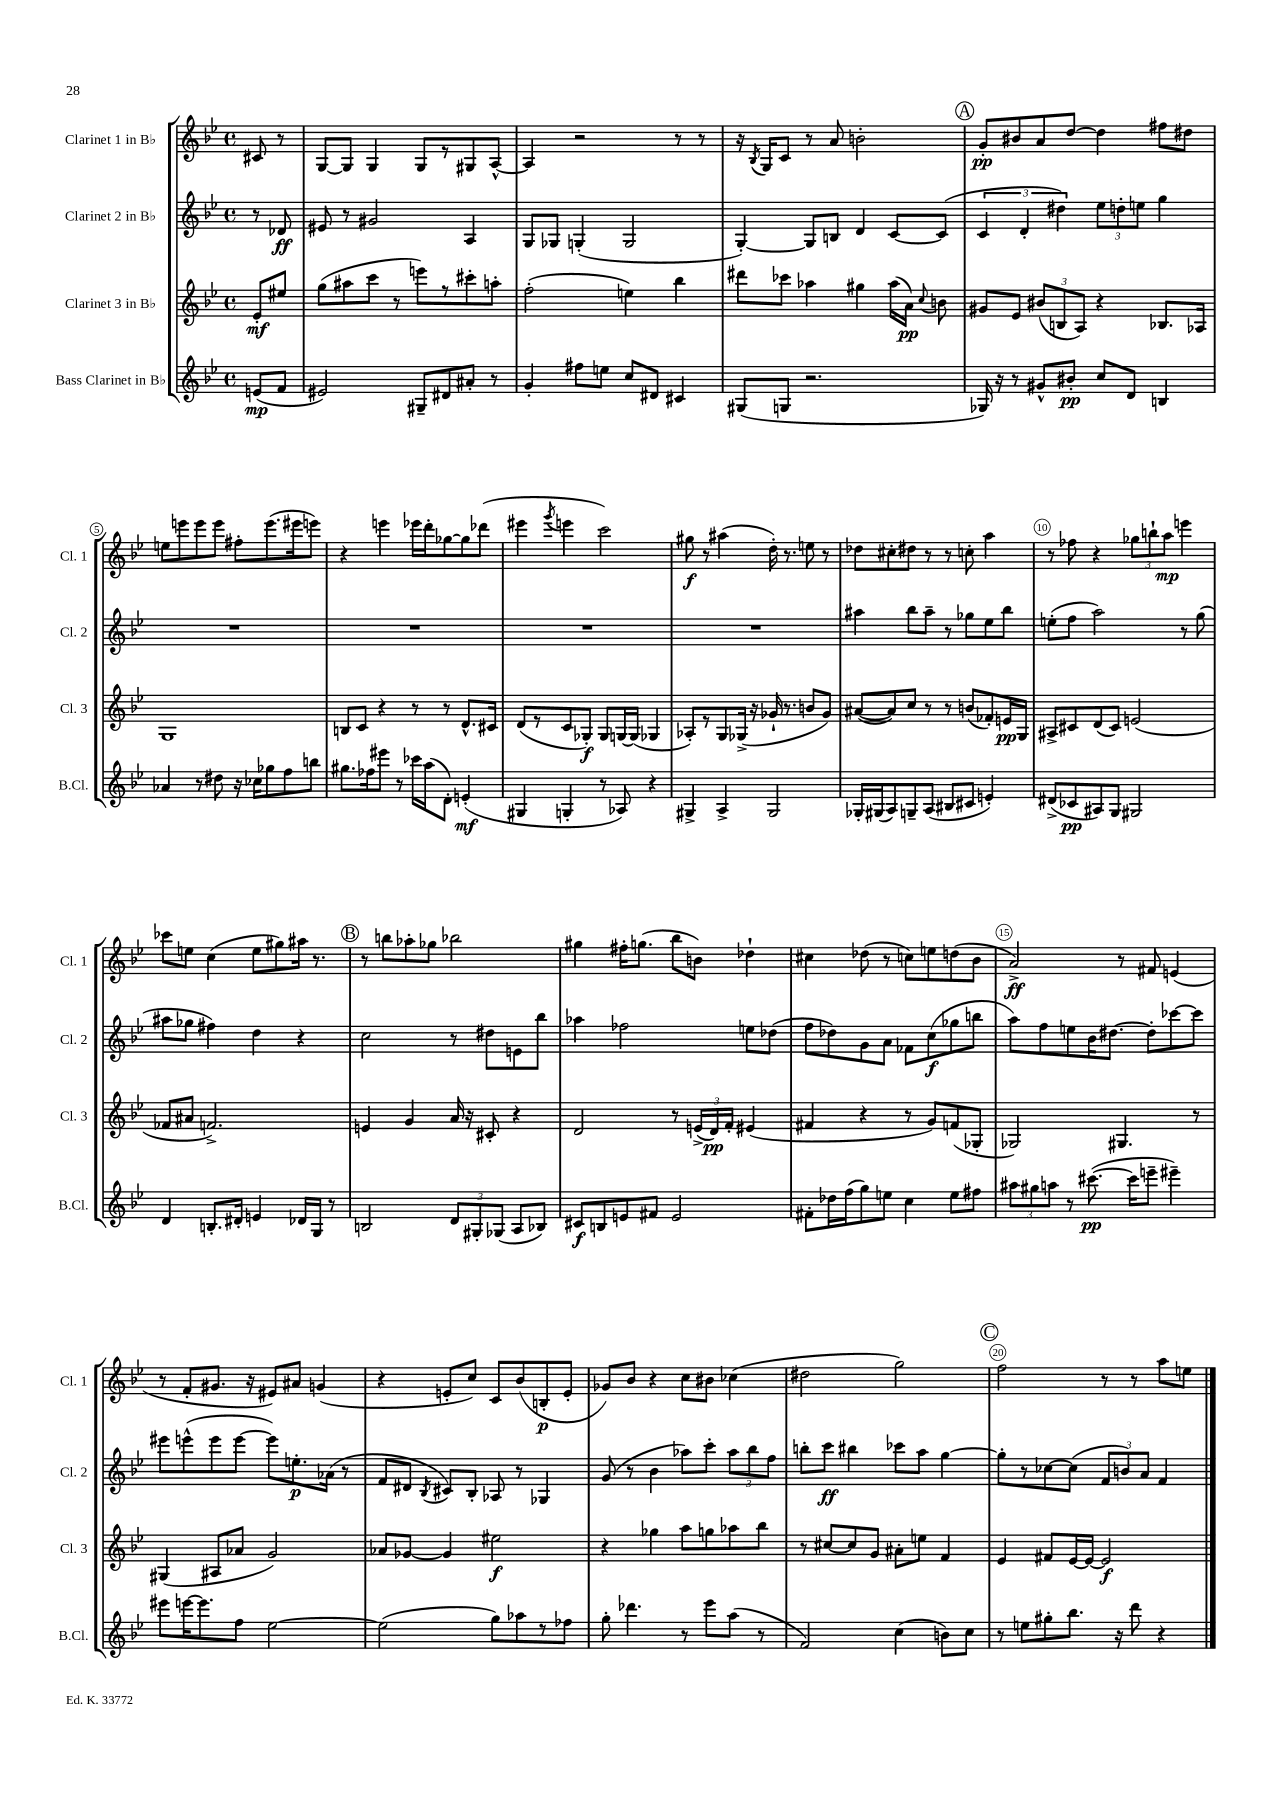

**kern	**dynam	**kern	**dynam	**kern	**dynam	**kern	**dynam
*part4	*part4	*part3	*part3	*part2	*part2	*part1	*part1
*staff4	*staff4	*staff3	*staff3	*staff2	*staff2	*staff1	*staff1
*I"Bass Clarinet in B♭	*	*I"Clarinet 3 in B♭	*	*I"Clarinet 2 in B♭	*	*I"Clarinet 1 in B♭	*
*I'B.Cl.	*	*I'Cl. 3	*	*I'Cl. 2	*	*I'Cl. 1	*
*clefG2	*	*clefG2	*	*clefG2	*	*clefG2	*
*k[b-e-]	*	*k[b-e-]	*	*k[b-e-]	*	*k[b-e-]	*
*M4/4	*	*M4/4	*	*M4/4	*	*M4/4	*
*met(c)	*	*met(c)	*	*met(c)	*	*met(c)	*
=	=	=	=	=	=	=	=
(8en/L	mp	8e-'/L	mf	8r	.	8c#X/	.
8f/J	.	8ee#X/J	.	8d-X/	ff	8r	.
=1	=1	=1	=1	=1	=1	=1	=1
2e#X/)	.	(8gg\L	.	8e#X/	.	[8G/L	.
.	.	8aa#X\	.	8r	.	8G/J]	.
.	.	8ccc\J	.	2g#X/	.	4G/	.
.	.	8r	.	.	.	.	.
8G#X~/L	.	8eeen\L)	.	.	.	8G/L	.
8d#X/	.	8r	.	.	.	8r	.
8a#X'/J	.	8ccc#X'\	.	4A/	.	8G#X/	.
8r	.	8aan'\J	.	.	.	[8A^^/J	.
=2	=2	=2	=2	=2	=2	=2	=2
4g'/	.	(2ff'\	.	8G/L	.	4A/]	.
.	.	.	.	8G-X/J	.	.	.
8ff#X\L	.	.	.	(4Gn'/	.	2r	.
8een\J	.	.	.	.	.	.	.
8cc/L	.	4een\)	.	2G/	.	.	.
8d#X/J	.	.	.	.	.	.	.
4c#X/	.	4bb-\	.	.	.	8r	.
.	.	.	.	.	.	8r	.
=3	=3	=3	=3	=3	=3	=3	=3
(8G#X/L	.	8ddd#X\L	.	[4G'/)	.	16r	.
.	.	.	.	.	.	8qB-/	.
.	.	.	.	.	.	16G/KL	.
8Gn/J	.	8ccc-X\J	.	.	.	8c/J	.
2.r	.	4aa-X\	.	8G/L]	.	8r	.
.	.	.	.	8Bn/J	.	8a/	.
.	.	4gg#X\	.	4d/	.	2bn'\	.
.	.	(16aa-\LL	.	[8c/L	.	.	.
.	.	16a\JJ)	pp	.	.	.	.
.	.	8qqcc/	.	.	.	.	.
.	.	8bn\	.	(8c/J]	.	.	.
!!LO:REH:place=s1:t=A
=4	=4	=4	=4	=4	=4	=4	=4
16G-X/)	.	8g#X/L	.	6c/	.	8g'/L	pp
16r	.	.	.	.	.	.	.
8r	.	8e-/J	.	.	.	8b#X/	.
.	.	.	.	6d'/	.	.	.
8g#X^^/L	.	(12b#X/L	.	.	.	8a/	.
.	.	12Bn/	.	6dd#X\)	.	.	.
8b#X'/J	pp	.	.	.	.	[8dd/J	.
.	.	12A/J)	.	.	.	.	.
8cc/L	.	4r	.	12ee-\L	.	4dd\]	.
.	.	.	.	12ddn'\	.	.	.
8d/J	.	.	.	.	.	.	.
.	.	.	.	12een\J	.	.	.
4Bn/	.	8.B-X/L	.	4gg\	.	8ff#X\L	.
.	.	.	.	.	.	8dd#X\J	.
.	.	16A-X/Jk	.	.	.	.	.
!!LO:LB:g=z
=5	=5	=5	=5	=5	=5	=5	=5
4a-X/	.	1G	.	1r	.	8een\L	.
.	.	.	.	.	.	8eeen\	.
8r	.	.	.	.	.	8eee\	.
8dd#X\	.	.	.	.	.	8eee\J	.
16r	.	.	.	.	.	8ff#X'\L	.
16cc-X\KL	.	.	.	.	.	.	.
8gg-X\	.	.	.	.	.	(8.eee\	.
8ff\	.	.	.	.	.	.	.
.	.	.	.	.	.	16eee#X\k	.
8bbn\J	.	.	.	.	.	8eeen\J)	.
=6	=6	=6	=6	=6	=6	=6	=6
8.gg#X\L	.	8Bn/L	.	1r	.	4r	.
.	.	8c/J	.	.	.	.	.
16ff-X\k	.	.	.	.	.	.	.
8eee#X\J	.	4r	.	.	.	4eeen\	.
8r	.	.	.	.	.	.	.
16ccc-X\LL	.	8r	.	.	.	16eee-X\LL	.
(16aa\J	.	.	.	.	.	16ddd'\J	.
8d'\J)	.	8r	.	.	.	[8gg-X\	.
(4en'/	mf	8.d^^/L	.	.	.	8gg-\]	.
.	.	.	.	.	.	(8ddd-X\J	.
.	.	16c#X/Jk	.	.	.	.	.
=7	=7	=7	=7	=7	=7	=7	=7
4G#X/	.	(8d/L	.	1r	.	4eee#X\	.
.	.	8r	.	.	.	.	.
.	.	.	.	.	.	8qggg/	.
4Gn'/	.	8c/	.	.	.	4eeen\	.
.	.	8G-X'/J)	f	.	.	.	.
8r	.	8G-/L	.	.	.	2ccc\)	.
8A-X/)	.	[16Gn/L	.	.	.	.	.
.	.	(16G/JJ]	.	.	.	.	.
4r	.	4G-X/	.	.	.	.	.
=8	=8	=8	=8	=8	=8	=8	=8
4G#X^/	.	8A-X'/L)	.	1r	.	8gg#X\	f
.	.	8r	.	.	.	8r	.
4A^/	.	8G/	.	.	.	(4aa#X\	.
.	.	(16G-X^/Jk	.	.	.	.	.
.	.	16r	.	.	.	.	.
2G#/	.	16g-X`/	.	.	.	16dd'\)	.
.	.	8.r	.	.	.	8.r	.
.	.	8bn/L	.	.	.	8een\	.
.	.	8g-/J)	.	.	.	8r	.
=9	=9	=9	=9	=9	=9	=9	=9
16G-X'/LL	.	([8a#X/L	.	4aa#X\	.	8dd-X\L	.
(16G#X/J	.	.	.	.	.	.	.
8A/)	.	8a#/])	.	.	.	8cc#X'\	.
8Gn~/	.	8cc/J	.	8bb-\L	.	8dd#X\J	.
(8A/J	.	8r	.	8aa#~\J	.	8r	.
8B#X/L	.	8r	.	8r	.	8r	.
8c#X/J	.	(8bn/L	.	8gg-X\L	.	8ccn'\	.
4en'/)	.	8f-X'/)	.	8ee-\	.	4aa\	.
.	.	16en/L	pp	8bb-\J	.	.	.
.	.	16G/JJ	.	.	.	.	.
=10	=10	=10	=10	=10	=10	=10	=10
(8d#X^/L	.	8A#X^/L	.	(8een'\L	.	8r	.
8c-X/	pp	8c#X/	.	8ff\J	.	8ff-X\	.
8A#X/)	.	(8d/	.	2aa\)	.	4r	.
8G/J	.	8c#/J)	.	.	.	.	.
2G#X/	.	(2en/	.	.	.	12gg-X\L	.
.	.	.	.	.	.	12bbn`\	.
.	.	.	.	.	.	12aa\J	mp
.	.	.	.	8r	.	4eeen\	.
.	.	.	.	(8gg\	.	.	.
!!LO:LB:g=z
=11	=11	=11	=11	=11	=11	=11	=11
4d/	.	8f-X/L	.	8aa#X\L	.	8ccc-X\L	.
.	.	8a#X/J	.	8gg-X\J	.	8een\J	.
8.Bn'/L	.	2.fn^/)	.	4ff#X\)	.	(4cc\	.
16d#X'/Jk	.	.	.	.	.	.	.
4en/	.	.	.	4dd\	.	8ee\L	.
.	.	.	.	.	.	8gg#X\)	.
16d-X/LL	.	.	.	4r	.	16aa#X\Jk	.
16G/JJ	.	.	.	.	.	8.r	.
8r	.	.	.	.	.	.	.
!!LO:REH:place=s1:t=B
=12	=12	=12	=12	=12	=12	=12	=12
2Bn/	.	4en/	.	2cc\	.	8r	.
.	.	.	.	.	.	8bbn\L	.
.	.	4g/	.	.	.	8aa-X'\	.
.	.	.	.	.	.	8gg-X\J	.
12d/L	.	16a/	.	8r	.	2bb-X\	.
.	.	16r	.	.	.	.	.
12G#X'/	.	.	.	.	.	.	.
.	.	8c#X'/	.	8dd#X\L	.	.	.
(12G-X/J	.	.	.	.	.	.	.
8A/L	.	4r	.	8en\	.	.	.
8B-X/J)	.	.	.	8bb-\J	.	.	.
=13	=13	=13	=13	=13	=13	=13	=13
8c#X/L	f	2d/	.	4aa-X\	.	4gg#X\	.
8Bn/	.	.	.	.	.	.	.
8en/	.	.	.	2ff-X\	.	16ff#X'\KL	.
.	.	.	.	.	.	(8.ggn\J	.
8f#X/J	.	.	.	.	.	.	.
2e/	.	8r	.	.	.	8bb-\L	.
.	.	(24en^/LL	.	.	.	8bn\J)	.
.	.	24d/)	pp	.	.	.	.
.	.	24f'/JJ	.	.	.	.	.
.	.	(4e#X/	.	8een\L	.	4dd-X`\	.
.	.	.	.	(8dd-X\J	.	.	.
=14	=14	=14	=14	=14	=14	=14	=14
8f#X'\L	.	4f#X/	.	8ff\L	.	4cc#X\	.
16dd-X\L	.	.	.	8dd-X\)	.	.	.
(16ff\J	.	.	.	.	.	.	.
8gg\)	.	4r	.	8g\	.	(8dd-X\	.
8een\J	.	.	.	8a\J	.	8r	.
4cc\	.	8r	.	8f-X\L	.	8ccn\L)	.
.	.	8g/L)	.	(8cc\	f	8een\	.
8ee\L	.	(8fn/	.	8gg-X\	.	(8ddn\	.
8ff#X\J	.	8G-X'/J	.	8bbn\J	.	8b-\J	.
=15	=15	=15	=15	=15	=15	=15	=15
12aa#X\L	.	2G-X/)	.	8aa\L)	.	2a^/)	ff
12gg#X\	.	.	.	.	.	.	.
.	.	.	.	8ff\	.	.	.
12aan\J	.	.	.	.	.	.	.
8r	.	.	.	8een\	.	.	.
([8.ccc#X\	pp	.	.	16b-\K	.	.	.
.	.	.	.	[8.dd#X\J	.	.	.
.	.	4.G#X/	.	.	.	8r	.
16ccc#\KL]	.	.	.	.	.	.	.
8eeen~\J	.	.	.	8dd#'\L]	.	8f#X/	.
4eee#X~\)	.	.	.	[8ccc-X\	.	(4en/	.
.	.	8r	.	8ccc-\J]	.	.	.
!!LO:LB:g=z
=16	=16	=16	=16	=16	=16	=16	=16
8eee#X\L	.	(4G#X/	.	8eee#X\L	.	8r	.
[16eeen\K	.	.	.	(8eeen^^\	.	8f'/L	.
8.eee\]	.	.	.	.	.	.	.
.	.	8A#X/L	.	8eee\	.	8.g#X/J	.
8ff\J	.	8a-X/J	.	[8eee\J	.	.	.
.	.	.	.	.	.	16r	.
[2ee-\	.	2g/)	.	8eee\L])	.	8e#X/L)	.
.	.	.	.	8.een'\	p	8a#X/J	.
.	.	.	.	.	.	(4gn/	.
.	.	.	.	(16a-X\Jk	.	.	.
.	.	.	.	8r	.	.	.
=17	=17	=17	=17	=17	=17	=17	=17
(2ee-\]	.	8a-X/L	.	8f/L	.	4r	.
.	.	[8g-X/J	.	8d#X/J	.	.	.
.	.	.	.	8qB-/	.	.	.
.	.	4g-/]	.	8c#X/L)	.	8en'/L	.
.	.	.	.	8B-'/J	.	8cc/J)	.
8gg\L)	.	2ee#X\	f	8A-X/	.	8c/L	.
8aa-X\	.	.	.	8r	.	(8b-/	.
8r	.	.	.	4G-X/	.	8Bn'/	p
8ff-X\J	.	.	.	.	.	8e'/J	.
=18	=18	=18	=18	=18	=18	=18	=18
8gg'\	.	4r	.	(8g/	.	8g-X/L)	.
4.ddd-X\	.	.	.	8r	.	8b-/J	.
.	.	4gg-X\	.	4b-\	.	4r	.
8r	.	8aa\L	.	8aa-X\L)	.	8cc\L	.
8eee-\L	.	8ggn\	.	8ccc'\J	.	8b#X\J	.
(8aa\J	.	8aa-X\	.	12aa-\L	.	(4cc-X\	.
.	.	.	.	12bb-\	.	.	.
8r	.	8bb-\J	.	.	.	.	.
.	.	.	.	12ff\J	.	.	.
=19	=19	=19	=19	=19	=19	=19	=19
2f/)	.	8r	.	8bbn'\L	.	2dd#X\	.
.	.	[8cc#X/L	.	8ccc\J	ff	.	.
.	.	8cc#/]	.	4bb#X\	.	.	.
.	.	8g/J	.	.	.	.	.
(4cc\	.	8a#X'\L	.	8ccc-X\L	.	2gg\)	.
.	.	8een\J	.	8aa\J	.	.	.
8bn\L)	.	4f/	.	[4gg\	.	.	.
8cc\J	.	.	.	.	.	.	.
!!LO:REH:place=s1:t=C
=20	=20	=20	=20	=20	=20	=20	=20
8r	.	4e-/	.	8gg'\L]	.	2ff\	.
8een\L	.	.	.	8r	.	.	.
8gg#X'\	.	8f#X/L	.	[8cc-X\	.	.	.
8.bb-\J	.	[16e-/L	.	(8cc-\J]	.	.	.
.	.	16e-/JJ_	.	.	.	.	.
.	.	2e-/]	f	12f/L	.	8r	.
16r	.	.	.	.	.	.	.
.	.	.	.	12bn/)	.	.	.
8ddd\	.	.	.	.	.	8r	.
.	.	.	.	12a/J	.	.	.
4r	.	.	.	4f/	.	8aa\L	.
.	.	.	.	.	.	8een\J	.
==	==	==	==	==	==	==	==
*-	*-	*-	*-	*-	*-	*-	*-
